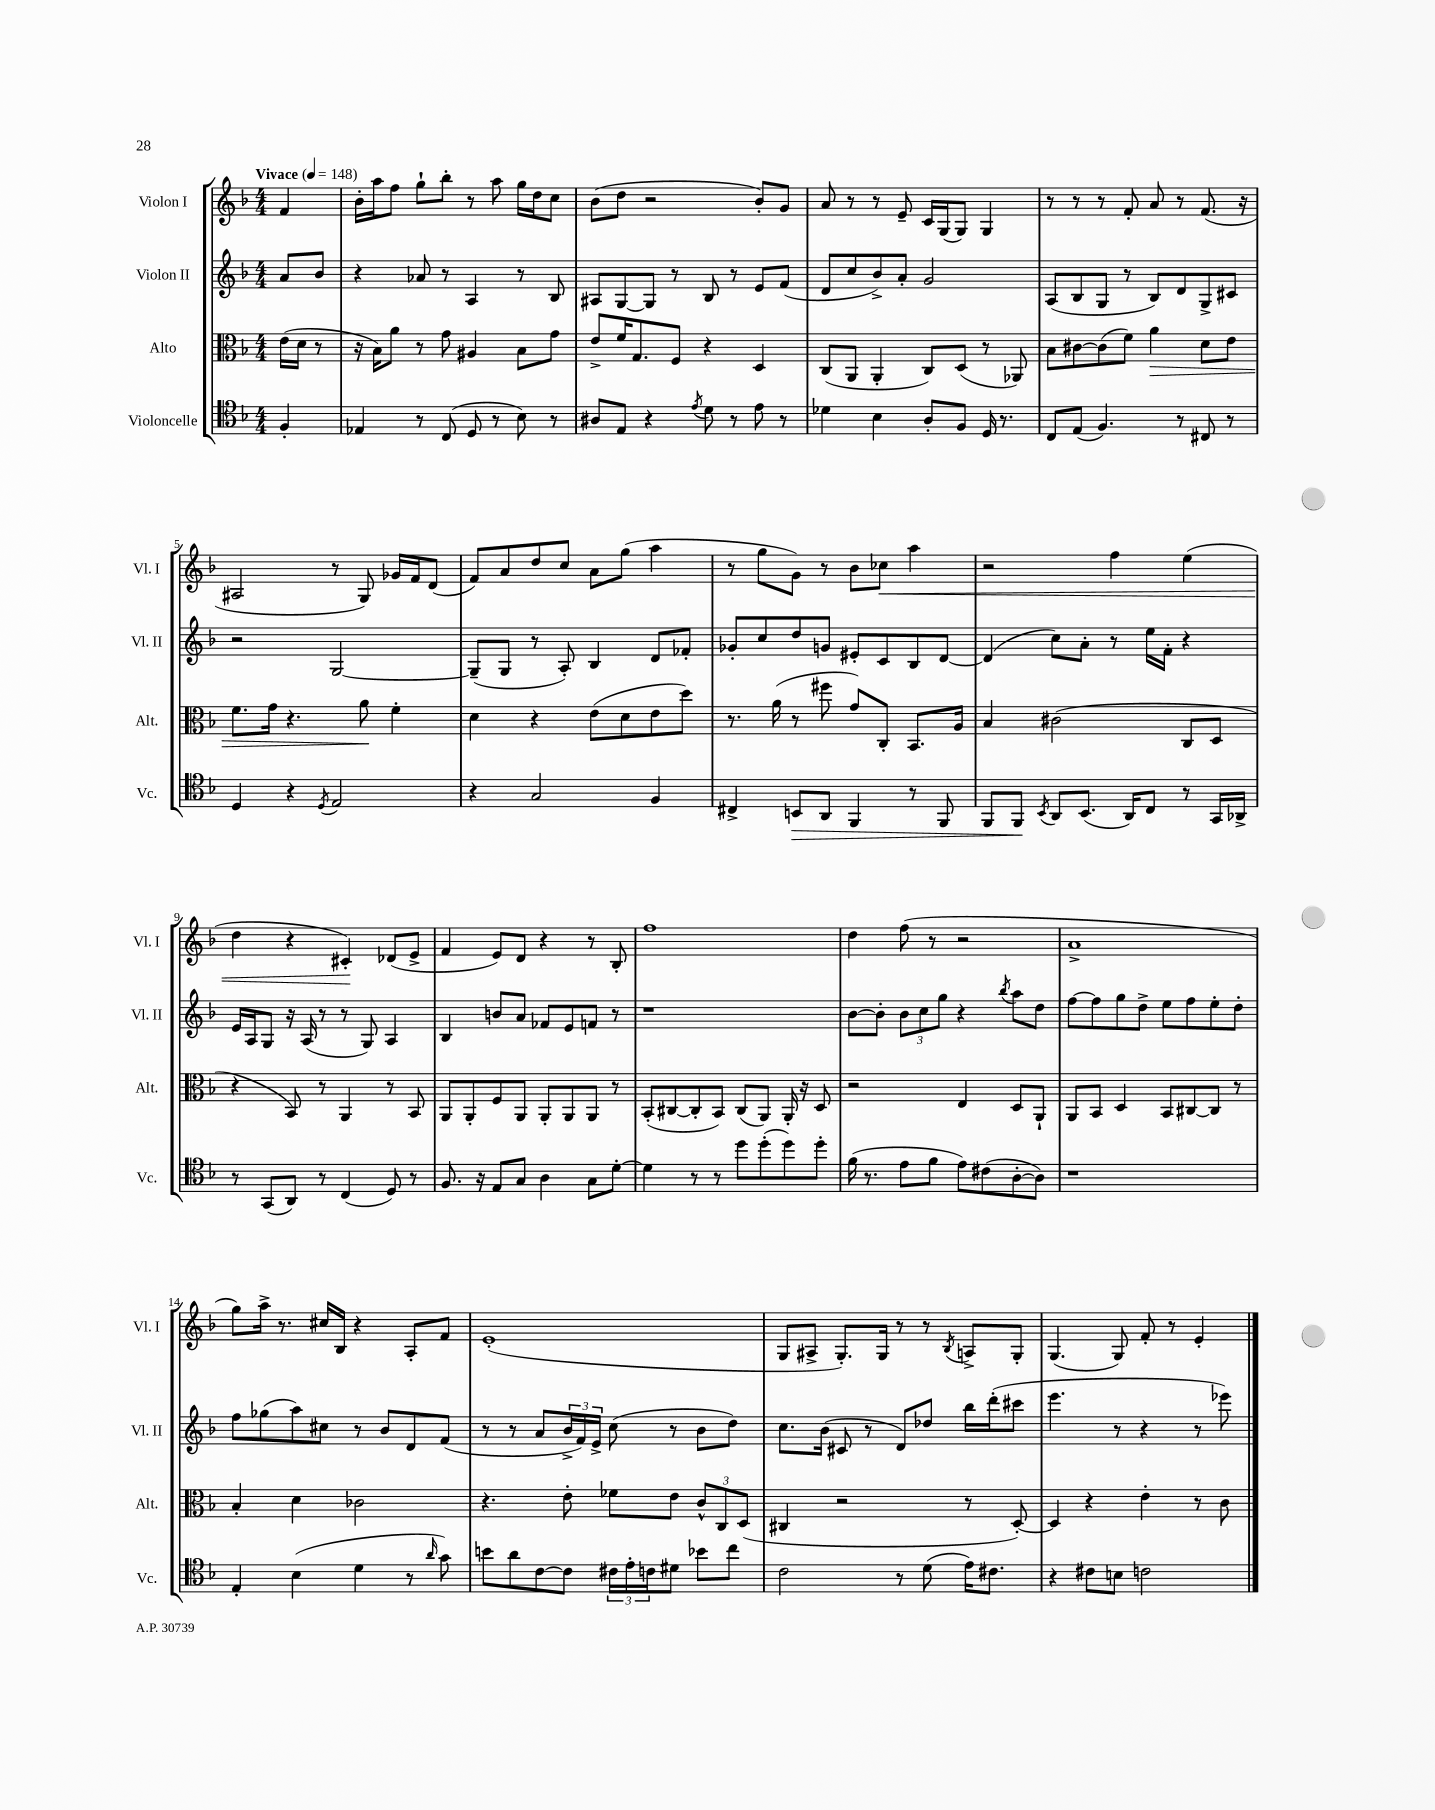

**kern	**dynam	**kern	**dynam	**kern	**kern	**dynam
*part4	*part4	*part3	*part3	*part2	*part1	*part1
*staff4	*staff4	*staff3	*staff3	*staff2	*staff1	*staff1
*I"Violoncelle	*	*I"Alto	*	*I"Violon II	*I"Violon I	*
*I'Vc.	*	*I'Alt.	*	*I'Vl. II	*I'Vl. I	*
*clefC4	*	*clefC3	*	*clefG2	*clefG2	*
*k[b-]	*	*k[b-]	*	*k[b-]	*k[b-]	*
*M4/4	*	*M4/4	*	*M4/4	*M4/4	*
*MM148	*	*MM148	*	*MM148	*MM148	*
=	=	=	=	=	=	=
!	!	!	!	!	!LO:TX:a:B:t=Vivace	!
4F'/	.	(16e\LL	.	8a/L	4f/	.
.	.	16d\JJ	.	.	.	.
.	.	8r	.	8b-/J	.	.
=1	=1	=1	=1	=1	=1	=1
4E-X/	.	16r	.	4r	16b-'\LL	.
.	.	16B-\KL)	.	.	16aa\J	.
.	.	8a\J	.	.	8ff\J	.
8r	.	8r	.	8a-X/	8gg`\L	.
(8C/	.	8g\	.	8r	8bb-'\J	.
8D/	.	4A#X/	.	4A/	8r	.
8r	.	.	.	.	8aa\	.
8B-\)	.	8B-\L	.	8r	16gg\LL	.
.	.	.	.	.	16dd\J	.
8r	.	8g\J	.	8B-/	8cc\J	.
=2	=2	=2	=2	=2	=2	=2
8A#X/L	.	8e^/L	.	8A#X/L	(8b-\L	.
8E/J	.	16f/K	.	[8G/	8dd\J	.
.	.	8.G/	.	.	.	.
4r	.	.	.	8G/J]	2r	.
.	.	8F/J	.	8r	.	.
8qe/	.	.	.	.	.	.
8d\	.	4r	.	8B-/	.	.
8r	.	.	.	8r	.	.
8e\	.	4D/	.	8e/L	8b-'/L)	.
8r	.	.	.	(8f/J	8g/J	.
=3	=3	=3	=3	=3	=3	=3
4d-X\	.	(8C/L	.	8d/L	8a/	.
.	.	8AA/J	.	8cc/	8r	.
4B-\	.	4AA'/	.	8b-^/)	8r	.
.	.	.	.	8a'/J	8e~/	.
8A'/L	.	8C/L)	.	2g/	16c/LL	.
.	.	.	.	.	(16G/J	.
8F/J	.	(8D/J	.	.	8G/J)	.
16D/	.	8r	.	.	4G/	.
8.r	.	.	.	.	.	.
.	.	8AA-X/)	.	.	.	.
=4	=4	=4	=4	=4	=4	=4
8C/L	.	8B-\L	.	(8A/L	8r	.
(8E/J	.	[8c#X\	.	8B-/	8r	.
4.F/)	.	(8c#\]	.	8G/J	8r	.
.	.	8f\J)	.	8r	8f'/	.
!	!	!	!LO:HP:b	!	!	!
.	.	4a\	>	8B-/L)	8a/	.
8r	.	.	.	8d/	8r	.
8C#X/	.	8d\L	.	8G^/	(8.f/	.
8r	.	8e\J	.	8c#X/J	.	.
.	.	.	.	.	16r	.
!!LO:LB:g=z
=5	=5	=5	=5	=5	=5	=5
4D/	.	8.f\L	.	2r	2A#X/	.
.	.	16g\Jk	.	.	.	.
4r	.	4.r	.	.	.	.
8qD/	.	.	.	.	.	.
2E/	.	.	.	[2G/	8r	.
.	.	8a\	.	.	8G/)	.
.	.	4f'\	]	.	16g-X/LL	.
.	.	.	.	.	16f/J	.
.	.	.	.	.	(8d/J	.
=6	=6	=6	=6	=6	=6	=6
4r	.	4d\	.	(8G~/L]	8f/L)	.
.	.	.	.	8G/J	8a/	.
2G/	.	4r	.	8r	8dd/	.
.	.	.	.	8A'/)	8cc/J	.
.	.	(8e\L	.	4B-/	8a\L	.
.	.	8d\	.	.	(8gg\J	.
4F/	.	8e\	.	8d/L	4aa\	.
.	.	8dd\J)	.	8f-X'/J	.	.
=7	=7	=7	=7	=7	=7	=7
4C#X^/	.	8.r	.	8g-X'/L	8r	.
.	.	.	.	8cc/	8gg\L	.
.	.	(16a\	.	.	.	.
!	!LO:HP:b	!	!	!	!	!
8BBn/L	>	8r	.	8dd/	8g\J)	.
8AA/J	.	8ff#X\	.	8gn/J	8r	.
4FF/	.	8g/L)	.	8e#X'/L	8b-\L	.
!	!	!	!	!	!	!LO:HP:b
.	.	8C'/J	.	8c/	8cc-X\J	<
8r	.	8.BB-/L	.	8B-/	4aa\	.
8FF/	.	.	.	[8d/J	.	.
.	.	16A/Jk	.	.	.	.
=8	=8	=8	=8	=8	=8	=8
8FF/L	.	4B-/	.	(4d/]	2r	.
8FF/J	.	.	.	.	.	.
8qBB-/	.	.	.	.	.	.
8AA/L	]	(2c#X\	.	8cc\L)	.	.
(8.BB-/J	.	.	.	8a'\J	.	.
.	.	.	.	8r	4ff\	.
16AA/KL)	.	.	.	.	.	.
8C/J	.	.	.	16ee\LL	.	.
.	.	.	.	16f'\JJ	.	.
8r	.	8C/L	.	4r	(4ee\	.
16GG/LL	.	8D/J	.	.	.	.
16AA-X^/JJ	.	.	.	.	.	.
!!LO:LB:g=z
=9	=9	=9	=9	=9	=9	=9
8r	.	4r	.	16e/LL	4dd\	.
.	.	.	.	16A/J	.	.
(8GG/L	.	.	.	8G/J	.	.
8AA/J)	.	8BB-/)	.	16r	4r	.
.	.	.	.	(16A/	.	.
8r	.	8r	.	8r	.	.
(4C/	.	4AA/	.	8r	4c#X'/)	.
.	.	.	.	8G/)	.	.
8D/)	.	8r	.	4A/	(8d-X/L	[
8r	.	8BB-/	.	.	8e^/J	.
=10	=10	=10	=10	=10	=10	=10
8.F/	.	8AA/L	.	4B-/	4f/	.
.	.	8AA'/	.	.	.	.
16r	.	.	.	.	.	.
8E/L	.	8F/	.	8bn/L	8e/L)	.
8G/J	.	8AA/J	.	8a/J	8d/J	.
4A\	.	8AA'/L	.	8f-X/L	4r	.
.	.	8AA/	.	8e/	.	.
8G\L	.	8AA/J	.	8fn/J	8r	.
[8d'\J	.	8r	.	8r	8B-'/	.
=11	=11	=11	=11	=11	=11	=11
4d\]	.	(8BB-'/L	.	1r	1ff	.
.	.	[8C#X/	.	.	.	.
8r	.	8C#'/]	.	.	.	.
8r	.	8BB-/J)	.	.	.	.
8dd\L	.	(8C#/L	.	.	.	.
(8dd'\	.	8AA/J)	.	.	.	.
8dd\)	.	16AA'/	.	.	.	.
.	.	16r	.	.	.	.
8dd'\J	.	8D/	.	.	.	.
=12	=12	=12	=12	=12	=12	=12
(16f\	.	2r	.	[8b-\L	4dd\	.
8.r	.	.	.	.	.	.
.	.	.	.	8b-'\J]	.	.
8e\L	.	.	.	12b-\L	(8ff\	.
.	.	.	.	12cc\	.	.
8f\J	.	.	.	.	8r	.
.	.	.	.	12gg\J	.	.
8e\L)	.	4E/	.	4r	2r	.
(8c#X\	.	.	.	.	.	.
.	.	.	.	8qbb-/	.	.
[8A'\	.	8D/L	.	8aa\L	.	.
8A\J])	.	8AA`/J	.	8dd\J	.	.
=13	=13	=13	=13	=13	=13	=13
1r	.	8AA/L	.	[8ff\L	1a^	.
.	.	8BB-/J	.	8ff\]	.	.
.	.	4D/	.	8gg\	.	.
.	.	.	.	8dd^\J	.	.
.	.	8BB-/L	.	8ee\L	.	.
.	.	[8C#X/	.	8ff\	.	.
.	.	8C#/J]	.	8ee'\	.	.
.	.	8r	.	8dd'\J	.	.
!!LO:LB:g=z
=14	=14	=14	=14	=14	=14	=14
4E'/	.	4B-'/	.	8ff\L	8gg\L)	.
.	.	.	.	(8gg-X\	16aa^\Jk	.
.	.	.	.	.	8.r	.
(4B-\	.	4d\	.	8aa\)	.	.
.	.	.	.	8cc#X\J	16cc#X/LL	.
.	.	.	.	.	16B-/JJ	.
4d\	.	2c-X\	.	8r	4r	.
.	.	.	.	8b-/L	.	.
8r	.	.	.	8d/	8A'/L	.
16qqa/	.	.	.	.	.	.
8g\)	.	.	.	(8f/J	8f/J	.
=15	=15	=15	=15	=15	=15	=15
8bn\L	.	4.r	.	8r	(1e'	.
8a\	.	.	.	8r	.	.
[8c\	.	.	.	8a/L	.	.
8c\J]	.	8e'\	.	24b-^/L	.	.
.	.	.	.	24f/)	.	.
.	.	.	.	24e^/JJ	.	.
24c#X\LL	.	8f-X\L	.	(8cc\	.	.
24e'\	.	.	.	.	.	.
24cn\J	.	.	.	.	.	.
8d#X\J	.	8e\J	.	8r	.	.
8b-X\L	.	12c^^/L	.	8b-\L	.	.
.	.	12C/	.	.	.	.
8cc\J	.	.	.	8dd\J)	.	.
.	.	(12D/J	.	.	.	.
=16	=16	=16	=16	=16	=16	=16
2c\	.	4C#X/	.	8.cc\L	8G/L	.
.	.	.	.	.	8A#X^/J	.
.	.	.	.	(16b-\Jk	.	.
.	.	2r	.	8c#X/	8.G'/L)	.
.	.	.	.	8r	.	.
.	.	.	.	.	16G/Jk	.
8r	.	.	.	8d/L)	8r	.
(8d\	.	.	.	8dd-X/J	8r	.
.	.	.	.	.	8qB-/	.
16e\KL)	.	8r	.	16bb-\LL	8An^/L	.
8.c#X\J	.	.	.	(16ddd'\J	.	.
.	.	[8D'/)	.	8ccc#X\J	8G'/J	.
=17	=17	=17	=17	=17	=17	=17
4r	.	4D/]	.	4.eee\	(4.G/	.
8c#X\L	.	4r	.	.	.	.
8Bn\J	.	.	.	8r	8G/)	.
2cn\	.	4e'\	.	4r	8f'/	.
.	.	.	.	.	8r	.
.	.	8r	.	8r	4e'/	.
.	.	8c\	.	8eee-X\)	.	.
==	==	==	==	==	==	==
*-	*-	*-	*-	*-	*-	*-
